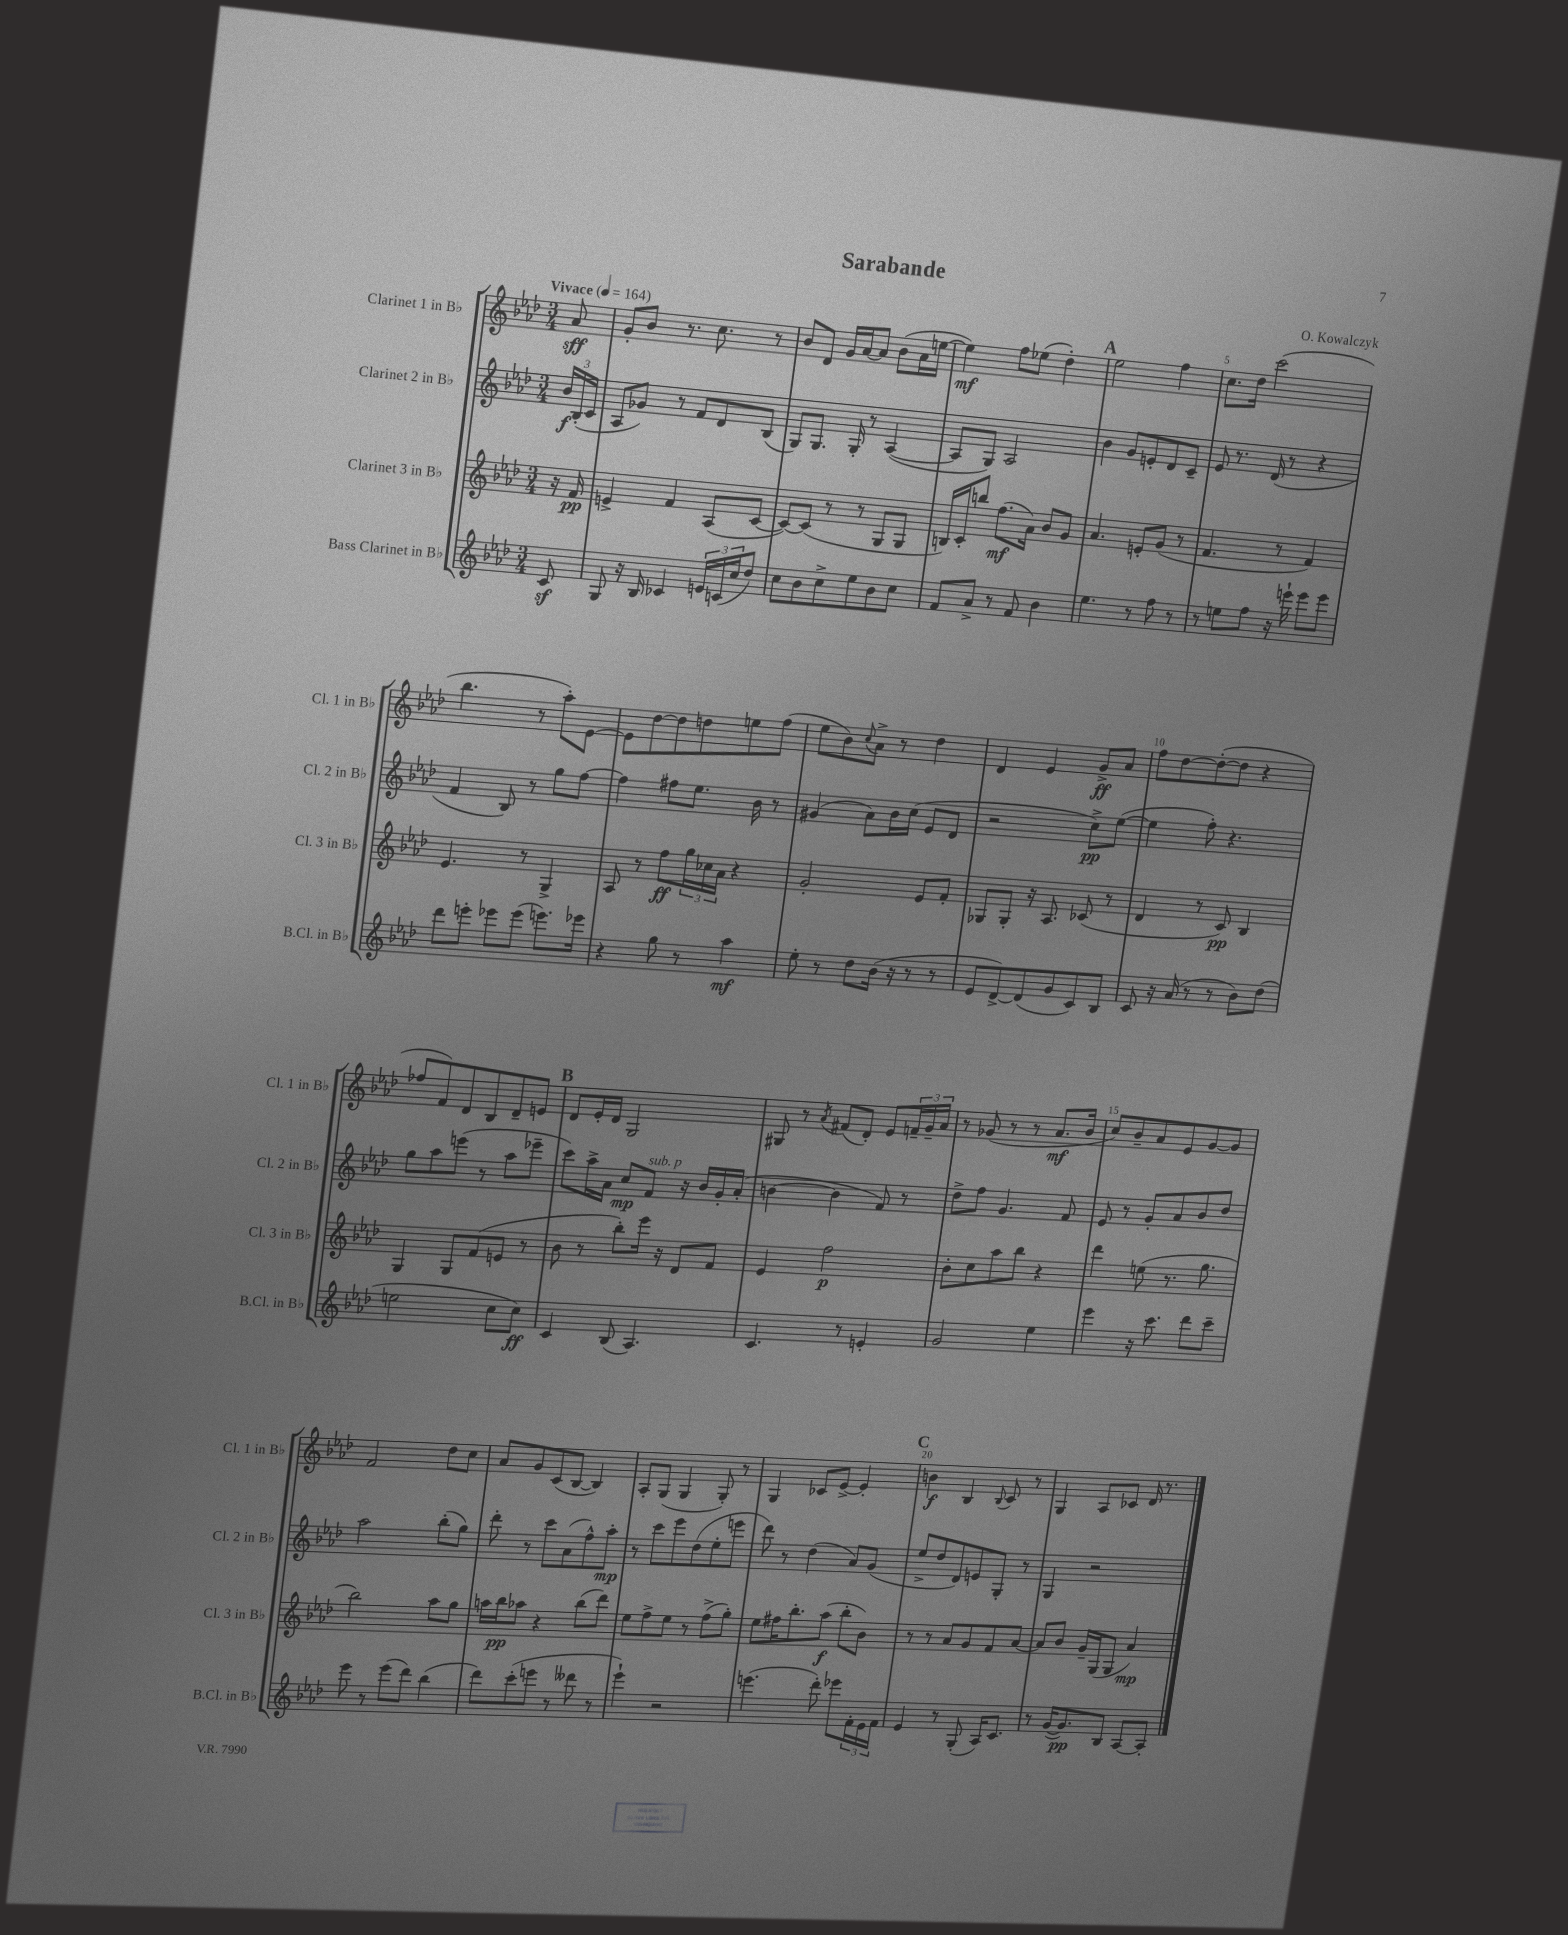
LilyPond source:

\header { title = "Sarabande" composer = "O. Kowalczyk" }
<<
\new StaffGroup <<
\new Staff = "s0" \with { instrumentName = "Clarinet 1 in Bb" shortInstrumentName = "Cl. 1 in Bb" } {
    \clef treble \key aes \major \numericTimeSignature \time 3/4 \partial 8 \tempo "Vivace" 4 = 164
    aes'8\sff |
    g'8-. bes'8 r8. c''8. r8 |
    bes'8 des'8 g'16 aes'16~ aes'8 bes'8( aes'16 e''16~ |
    e''4\mf) f''8 ees''8( des''4-.) |
    \mark \markup { \bold "A" } ees''2 f''4 |
    c''8. des''16 c'''2( |
    bes''4. r8 aes''8-.) ees'8~ |
    ees'8 des''8~ des''8 d''8 e''8 f''8( |
    ees''8 bes'8) \appoggiatura { c''8 } aes'8-> r8 des''4 |
    des'4 ees'4 g'8->\ff aes'8 |
    f''8 des''8~ des''8~-.( des''8 r4 |
    fes''8 f'8) des'8 bes8 des'8-- e'8 |
    \mark \markup { \bold "B" } des'8 ees'16-. des'16 g2 |
    gis8 r8 \acciaccatura { aes'8 } fis'8( des'8-.) ees'8 \tuplet 3/2 { f'16-- g'16-- aes'16 } |
    r8 ges'8( r8 r8 aes'8.\mf bes'16 |
    c''8) bes'8-- aes'8 ees'8 g'8~ g'8 |
    f'2 des''8 c''8 |
    aes'8 g'8 c'8( bes8~ bes4) |
    aes8-. g8( g4 g8-.) r8 |
    g4 ces'8 ees'8~-> ees'4-. |
    \mark \markup { \bold "C" } b'4\f bes4 \appoggiatura { bes8 } c'8 r8 |
    g4 aes8 ces'8 des'16 r8. \bar "|." |
}
\new Staff = "s1" \with { instrumentName = "Clarinet 2 in Bb" shortInstrumentName = "Cl. 2 in Bb" } {
    \clef treble \key aes \major \numericTimeSignature \time 3/4 \partial 8
    \tuplet 3/2 { bes'16\f bes16-.( c'16 } |
    aes8 ges'8) r8 f'8 des'8 bes8( |
    g8) g8. g16-. r8 aes4~( |
    aes8 g8) aes2 |
    \mark \markup { \bold "A" } bes'4 g'8 e'8-. des'8 c'8-- |
    ees'8 r8. des'16( r8 r4 |
    f'4 bes8) r8 g''8 f''8~ |
    f''4 fis''8 ees''8. bes'16 r8 |
    gis'4( aes'8) bes'16 c''16( ees'8 des'8 |
    r2 c''8->\pp) ees''8~( |
    ees''4 f''8-.) r4. |
    g''8 aes''8 e'''8( r8 aes''8 ees'''8-- |
    \mark \markup { \bold "B" } c'''8) aes''16-> aes'16 c''8\mp f'8^\markup { \italic "sub. p" } r16 bes'16 g'16-. aes'16-.( |
    b'4~ b'4 f'8) r8 |
    des''8-> f''8 g'4. f'8 |
    ees'8 r8 g'8-. aes'8 bes'8 des''8 |
    aes''2 bes''8-.( g''8) |
    des'''8-. r8 c'''8 aes'8( f''8-^) aes''8-.\mp |
    r8 c'''8 ees'''8 des''8( ees''8-. e'''8 |
    des'''8) r8 des''4( aes'8) g'8( |
    \mark \markup { \bold "C" } ees''8-> des''8 des'8) e'8 g8-. r8 |
    g4 r2 \bar "|." |
}
\new Staff = "s2" \with { instrumentName = "Clarinet 3 in Bb" shortInstrumentName = "Cl. 3 in Bb" } {
    \clef treble \key aes \major \numericTimeSignature \time 3/4 \partial 8
    r16 f'16\pp |
    e'4-> f'4 aes8( c'8~ |
    c'8~) c'8( r8 r8 g8 g8 |
    b16) c'16-. b''8 f''8.\mf( aes'16) bes'8 g'8 |
    \mark \markup { \bold "A" } aes'4. e'8-. g'8( r8 |
    f'4. r8 f'4) |
    ees'4. r8 g4-> |
    aes8 r8 f''8\ff \tuplet 3/2 { g''16 ces''16 aes'16 } r4 |
    g'2-. ees'8 f'8-. |
    ges8 ges8-. r16 aes8. ces'8( r8 |
    des'4 r8 c'8\pp) bes4 |
    g4 g8 f'8( e'8 r8 |
    \mark \markup { \bold "B" } bes'8 r8 bes''8-.) ees'''16 r16 des'8 f'8 |
    ees'4 f''2\p |
    bes'8-. c''8 aes''8 bes''8 r4 |
    des'''4 e''8( r8. g''8. |
    bes''2) aes''8 g''8 |
    a''16 bes''16\pp aes''8 r4 bes''8( des'''8) |
    ees''8 f''8-> ees''8 r8 f''8->( g''8-.) |
    ees''8 fis''16 bes''8.-. aes''8\f( bes''8-. bes'8) |
    \mark \markup { \bold "C" } r8 r8 aes'8 g'8 f'8 aes'8~ |
    aes'8 bes'8 g'16-- g16( g8 aes'4\mp) \bar "|." |
}
\new Staff = "s3" \with { instrumentName = "Bass Clarinet in Bb" shortInstrumentName = "B.Cl. in Bb" } {
    \clef treble \key aes \major \numericTimeSignature \time 3/4 \partial 8
    c'8\sf |
    g8 r16 bes16 ces'4 \tuplet 3/2 { e'16 c'16( c''16 } des''8) |
    c''8 bes'8 c''8-> ees''8 bes'8 c''8 |
    f'8 aes'8-> r8 f'8 bes'4 |
    \mark \markup { \bold "A" } ees''4. r8 f''8 r8 |
    r8 e''8 f''8 r16 e'''16-! e'''8 e'''8 |
    des'''8 e'''8-. ees'''8 ees'''8( e'''8.) ees'''16 |
    r4 g''8 r8 aes''4\mf |
    ees''8-. r8 des''8 bes'16( r16 r8 r8 |
    ees'8 des'8~->) des'8( g'8 c'8) bes8 |
    c'8 r16 aes'16( r8 r8 bes'8) des''8( |
    e''2 c''8 c''8\ff) |
    \mark \markup { \bold "B" } c'4 bes8( aes4.) |
    c'4. r8 e'4-. |
    g'2 ees''4 |
    ees'''4 r16 c'''8. des'''8 c'''8-- |
    ees'''8 r8 ees'''8( des'''8) bes''4( |
    des'''8) c'''8-.( e'''8 r8 deses'''8 r8 |
    ees'''4-!) r2 |
    e'''4.( des'''8-.) ees'''8 \tuplet 3/2 { f'16-. ees'16 f'16 } |
    \mark \markup { \bold "C" } ees'4 r8 g8-.( aes16) c'8. |
    r8 g'16~( g'8.\pp) bes8 aes8~ aes8-. \bar "|." |
}
>>
>>
\layout { \context { \Score \override BarNumber.break-visibility = ##(#f #t #t) barNumberVisibility = #(every-nth-bar-number-visible 5) } }
